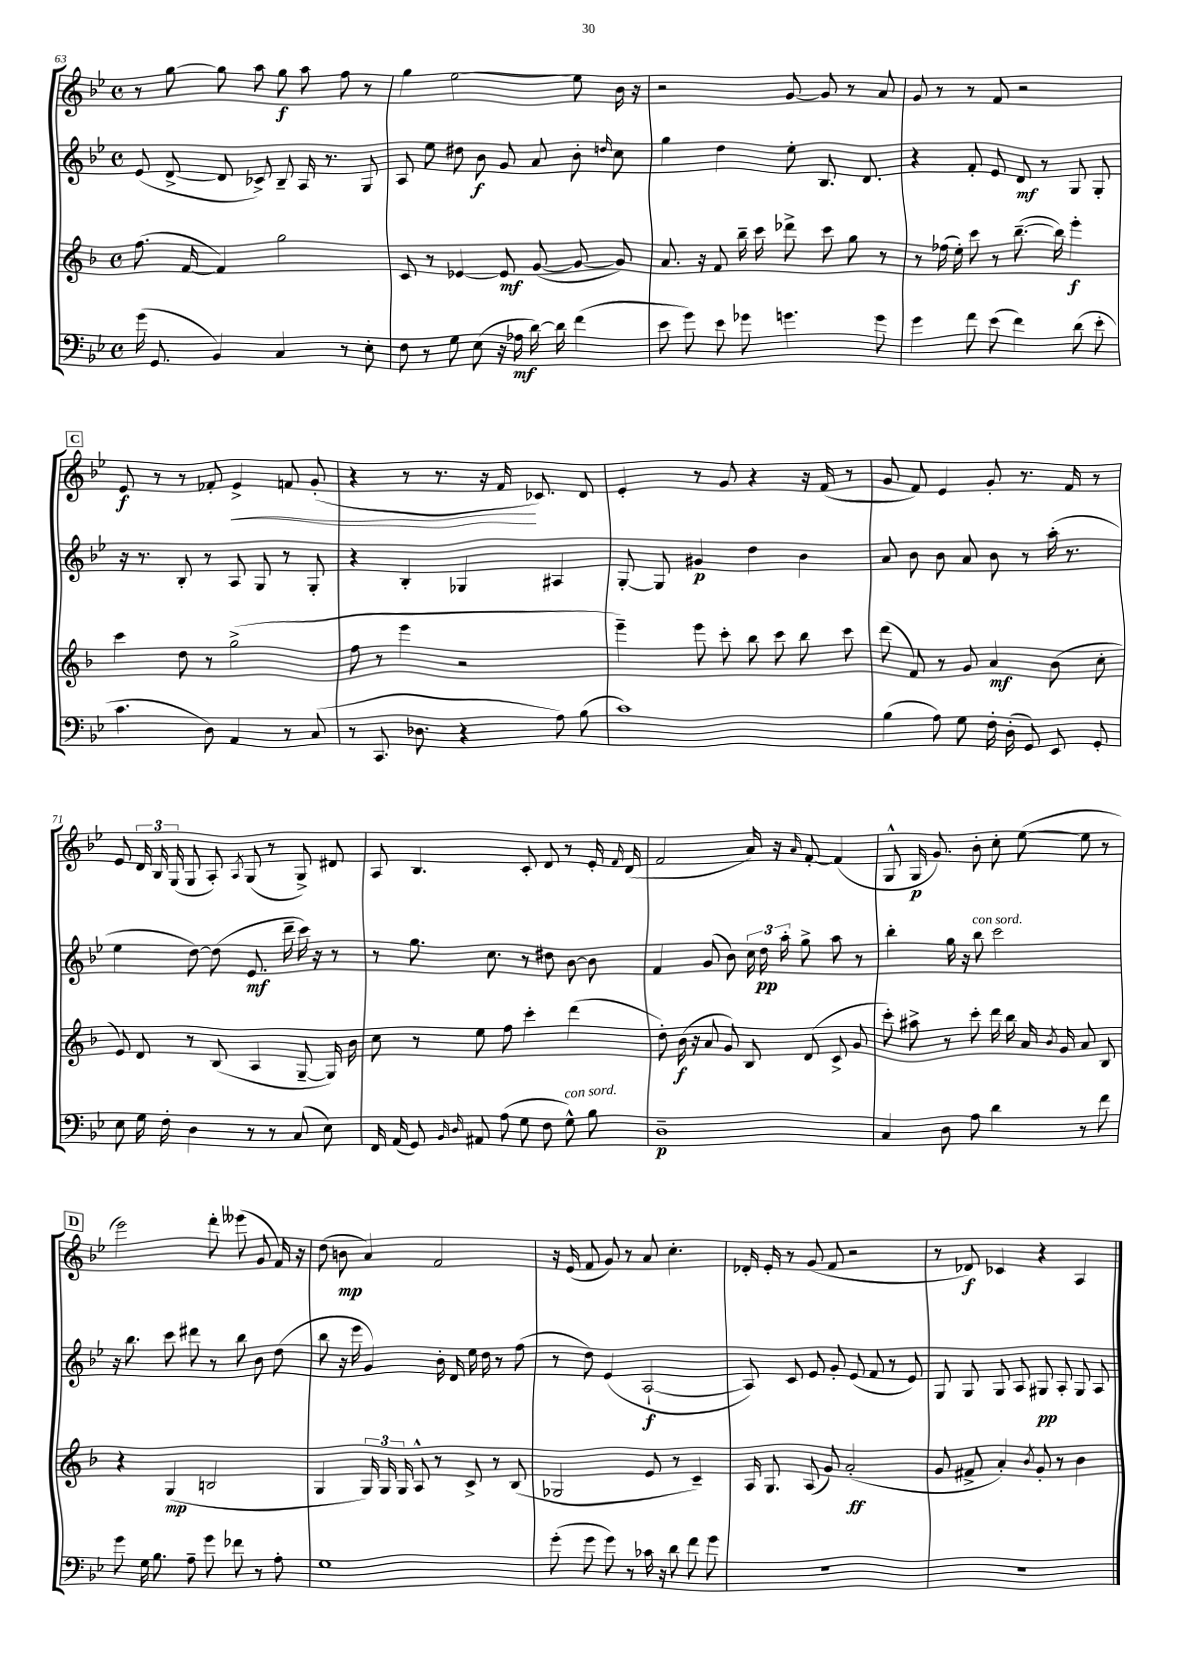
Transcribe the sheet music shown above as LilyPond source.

<<
\new StaffGroup <<
\new Staff = "s0" {
    \clef treble \key bes \major \defaultTimeSignature \time 4/4
    \autoBeamOff r8 g''8~ g''8 a''8 g''8\f a''8 f''8 r8 |
    g''4 ees''2~ ees''8 bes'16 r16 |
    r2 g'8~ g'8 r8 a'8 |
    g'8 r8 r8 f'8 r2 |
    \mark \markup { \box "C" } ees'8\f r8 r8 fes'8-. ees'4->\< f'8 g'8-.( |
    r4 r8 r8. r16 f'16\! ces'8.) d'8 |
    ees'4-. r8 g'8 r4 r16 f'16( r8 |
    g'8 f'8) ees'4 g'8-. r8. f'16 r8 |
    ees'8 \tuplet 3/2 { d'16 bes16 g16( } g8 a8-.) \acciaccatura { a8 } g8( r8 g8->) dis'8 |
    a8 bes4. c'8-. d'8 r8 ees'16-. \grace { f'16 } d'16( |
    f'2 a'16) r16 \grace { a'16 } f'8~-. f'4( |
    g8-^ g16\p g'8.) bes'8-. c''8-. ees''8~( ees''8 r8 |
    \mark \markup { \box "D" } ees'''2) d'''8-. eeses'''8( g'8 f'16) r16 |
    d''8( b'8\mp a'4) f'2 |
    r16 ees'16( f'8 g'8) r8 a'8 c''4.-. |
    des'16-. ees'16-. r8 g'8( f'8 r2 |
    r8 des'8\f) ces'4 r4 a4 \bar "|." |
}
\new Staff = "s1" {
    \clef treble \key bes \major \defaultTimeSignature \time 4/4
    \autoBeamOff ees'8( d'8~-> d'8 ces'8->) bes8-- a16 r8. g8 |
    a8 ees''8 dis''8 bes'8\f g'8 a'8 bes'8-. \grace { d''16 } c''8 |
    g''4 d''4 ees''8-. bes8. d'8. |
    r4 f'8-. ees'8 d'8\mf r8 g8 g8-. |
    \mark \markup { \box "C" } r16 r8. bes8-. r8 a8 g8 r8 g8-. |
    r4 bes4-. ges4 ais4 |
    g8~-. g8 gis'4\p d''4 bes'4 |
    a'8 bes'8 bes'8 a'8 bes'8 r8 a''16-.( r8. |
    ees''4 d''8~) d''8( ees'8.\mf d'''16-- c'''16) r16 r8 |
    r8 g''8. c''8. r8 dis''8 bes'8~ bes'8 |
    f'4 g'8( bes'8) \tuplet 3/2 { c''16 d''16\pp a''16-. } g''8-> a''8 r8 |
    bes''4-. g''16 r16 bes''8^\markup { \italic "con sord." } c'''2 |
    \mark \markup { \box "D" } r16 bes''8. c'''8 dis'''8 r8 bes''8 bes'8 d''8( |
    bes''8 r16 ees'''16 g'4) bes'16-. d'16 ees''16 d''16 r8 f''8( |
    r8 d''8) ees'4( a2~-!\f |
    a8) c'8 ees'8 g'8-. ees'8( f'8 r8 ees'8) |
    g8 g8 g8 a8 gis8\pp a8-. gis8 a8 \bar "|." |
}
\new Staff = "s2" {
    \clef treble \key f \major \defaultTimeSignature \time 4/4
    \autoBeamOff f''8.( f'16~ f'4) g''2 |
    c'8 r8 ees'4~ ees'8\mf g'8~( g'8~ g'8) |
    a'8. r16 f'8 bes''16-- c'''16 des'''8-> c'''8 g''8 r8 |
    r8 fes''16( e''16-.) c'''8 r8 bes''8.~--( bes''16) e'''4-.\f |
    \mark \markup { \box "C" } c'''4 d''8 r8 g''2->( |
    f''8 r8 e'''4 r2 |
    e'''4--) e'''8 c'''8-. bes''8 c'''8 bes''8 c'''8 |
    d'''8( f'8) r8 g'8 a'4\mf bes'8( c''8-. |
    e'8) d'8 r8 bes8( a4 g8~-- g16) bes'16 |
    c''8 r8 e''8 f''8 c'''4-. d'''4( |
    d''8-.) bes'16\f( r16 a'8 g'8) bes8 d'8( c'8-> g'8 |
    c'''8-.) ais''8-> r8 c'''8-. d'''16 bes''16 a'16 \acciaccatura { bes'8 } g'16 a'8 bes8 |
    \mark \markup { \box "D" } r4 g4\mp( b2 |
    g4 \tuplet 3/2 { g16) g16 g16 } a8-^ r8 c'8-> r8 bes8( |
    ges2 e'8 r8 c'4--) |
    a16 g8. a8( g'8) a'2-.\ff( |
    g'8 fis'8-> a'4-.) \acciaccatura { bes'8 } g'8-. r8 bes'4 \bar "|." |
}
\new Staff = "s3" {
    \clef bass \key bes \major \defaultTimeSignature \time 4/4
    \autoBeamOff g'16( g,8. bes,4) c4 r8 ees8-. |
    f8 r8 g8 ees8( r16 aes16\mf d'16~) d'16 f'4( |
    ees'8 g'8) ees'8 ges'8 g'4. g'8 |
    g'4 f'8 ees'8( f'4) d'8( ees'8-. |
    \mark \markup { \box "C" } c'4. d8) a,4 r8 c8( |
    r8 c,8. des8. r4 a8) bes8( |
    c'1) |
    bes4( a8) g8 f16-. d16-.( g,8) ees,8 g,8-. |
    ees8 g16 f16-. d4 r8 r8 c8( ees8) |
    f,16 a,16( g,8) \grace { bes,16 d16 } ais,8 a8( g8 f8 g8-^^\markup { \italic "con sord." }) bes8 |
    d1--\p |
    c4 d8 a8 d'4 r8 f'8 |
    \mark \markup { \box "D" } g'8 g16 bes8. a8-- g'8 fes'8 r8 a8-. |
    g1 |
    g'8-.( g'8 g'8) r8 ces'16 r16 d'8 f'8 g'8 |
    R1 |
    R1 \bar "|." |
}
>>
>>
\layout { \context { \Score currentBarNumber = #63 } }
